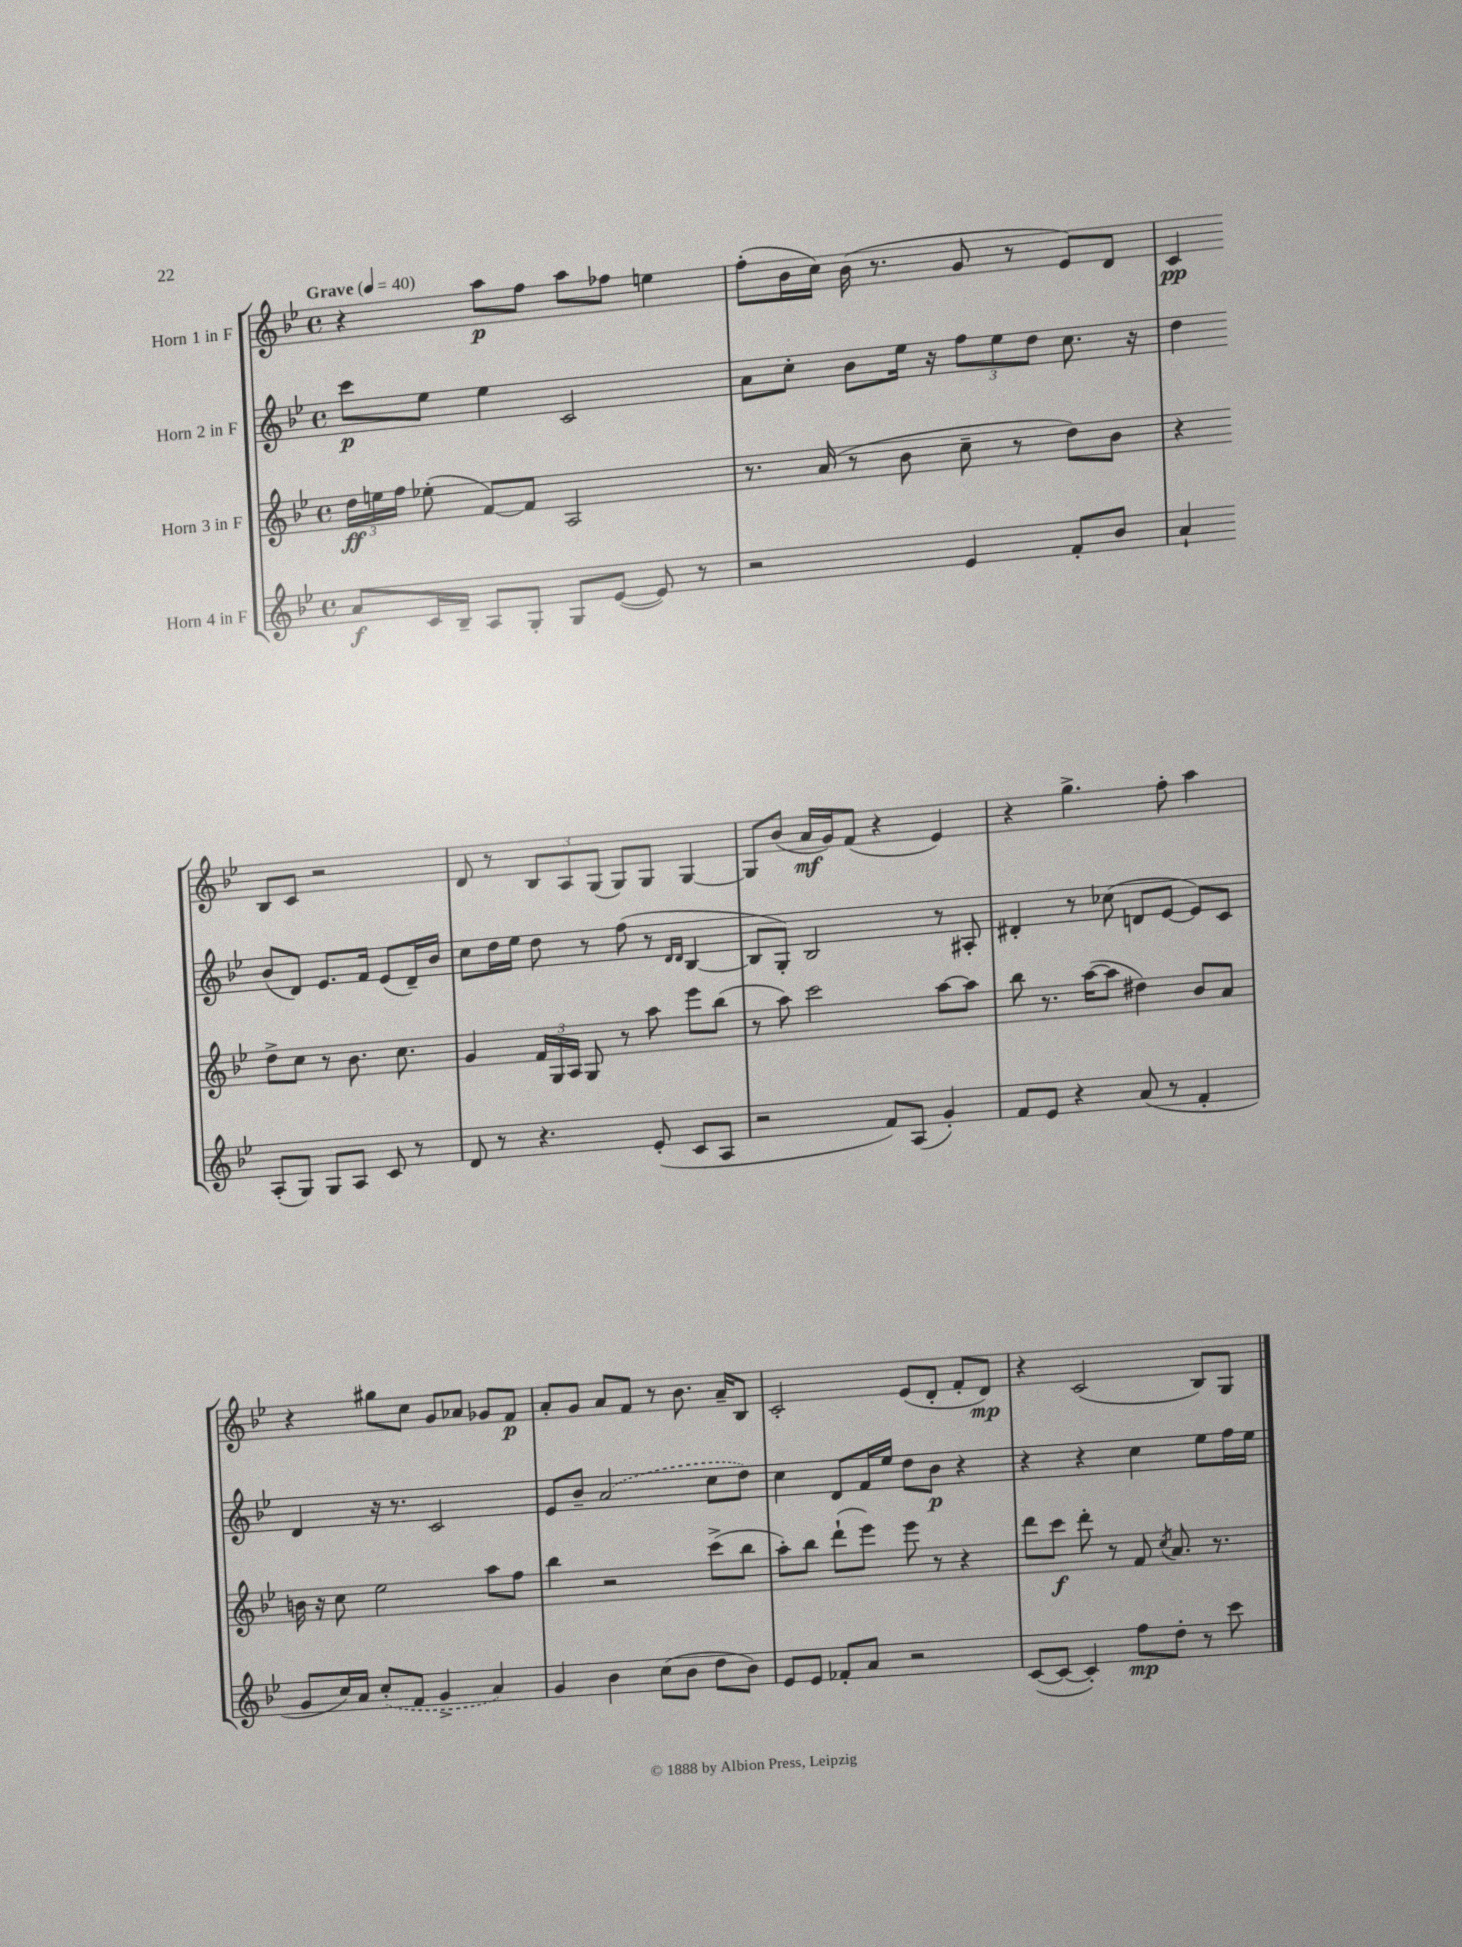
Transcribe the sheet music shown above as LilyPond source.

<<
\new StaffGroup <<
\new Staff = "s0" \with { instrumentName = "Horn 1 in F" } {
    \clef treble \key bes \major \defaultTimeSignature \time 4/4 \tempo "Grave" 4 = 40
    \autoBeamOff r4 a''8[\p f''8] a''8[ fes''8] e''4 |
    f''8[-.( bes'16 c''16]) bes'16( r8. g'8 r8 ees'8[) d'8] |
    c'4\pp bes8[ c'8] r2 |
    d'8 r8 \tuplet 3/2 { bes8[ a8 g8]( } g8[) g8] g4~ |
    g8[ bes'8]( a'16[\mf g'16) f'8]( r4 ees'4) |
    r4 g''4.-> f''8-. a''4 |
    r4 gis''8[ c''8] g'8[ aes'8] ges'8[ f'8]\p |
    a'8[-. g'8] a'8[ f'8] r8 bes'8. a'16[-- bes8] |
    c'2-. ees'8[( d'8]-. f'8[-. d'8]\mp) |
    r4 c'2( bes8[) g8] \bar "|." |
}
\new Staff = "s1" \with { instrumentName = "Horn 2 in F" } {
    \clef treble \key bes \major \defaultTimeSignature \time 4/4
    \autoBeamOff c'''8[\p ees''8] ees''4 c'2 |
    a'8[ c''8]-. bes'8[ ees''16] r16 \tuplet 3/2 { f''8[ ees''8 d''8] } c''8. r16 |
    d''4 bes'8[( d'8]) ees'8.[ f'16] ees'8[( d'16--) bes'16] |
    c''8[ d''16 ees''16] d''8 r8 f''8( r8 \grace { d'16[ d'16] } bes4~ |
    bes8[ g8]-.) bes2 r8 ais8-. |
    dis'4-. r8 ces''8( d'8[ ees'8]~ ees'8[) c'8] |
    d'4 r16 r8. c'2 |
    ees'8[ bes'8]-- \once \slurDashed a'2( c''8[ d''8]) |
    c''4 d'8[ f'16 ees''16] d''8[ bes'8]\p r4 |
    r4 r4 c''4 ees''8[ f''16 ees''16] \bar "|." |
}
\new Staff = "s2" \with { instrumentName = "Horn 3 in F" } {
    \clef treble \key bes \major \defaultTimeSignature \time 4/4
    \autoBeamOff \tuplet 3/2 { d''16[\ff e''16 f''16] } ees''8-.( f'8[~) f'8] a2 |
    r8. a'16( r8 bes'8 c''8-- r8 d''8[) bes'8] |
    r4 d''8[-> c''8] r8 bes'8. c''8. |
    g'4 \tuplet 3/2 { f'16[ g16 a16] } g8 r8 a''8 ees'''8[ bes''8]( |
    r8 a''8) c'''2 a''8[~ a''8] |
    bes''8 r8. a''16[~( a''8] dis''4) bes'8[ a'8] |
    b'16 r16 c''8 ees''2 a''8[ f''8] |
    bes''4 r2 c'''8[->( bes''8] |
    a''8[-.) bes''8] d'''8[-!( ees'''8]) ees'''8 r8 r4 |
    d'''8[ c'''8]\f d'''8-. r8 f'8 \acciaccatura { c''8 } a'8. r8. \bar "|." |
}
\new Staff = "s3" \with { instrumentName = "Horn 4 in F" } {
    \clef treble \key bes \major \defaultTimeSignature \time 4/4
    \autoBeamOff a'8[\f c'16 bes16]-- a8[ g8]-. g8[ ees'8]~( ees'8) r8 |
    r2 ees'4 f'8[-. bes'8] |
    a'4-! a8[-.( g8]) g8[ a8] c'8 r8 |
    d'8 r8 r4. ees'8-.( c'8[ a8] |
    r2 f'8[) a8]( g'4-.) |
    f'8[ ees'8] r4 a'8( r8 f'4-. |
    g'8[ c''16) a'16] \once \slurDashed c''8[-.( f'8] g'4-> a'4) |
    g'4 bes'4 c''8[( bes'8] d''8[ bes'8]) |
    ees'8[ ees'8] fes'8[-. a'8] r2 |
    c'8[~( c'8]~ c'4-.) f''8[\mp d''8]-. r8 c'''8 \bar "|." |
}
>>
>>
\layout { \context { \Score \remove "Bar_number_engraver" } }
